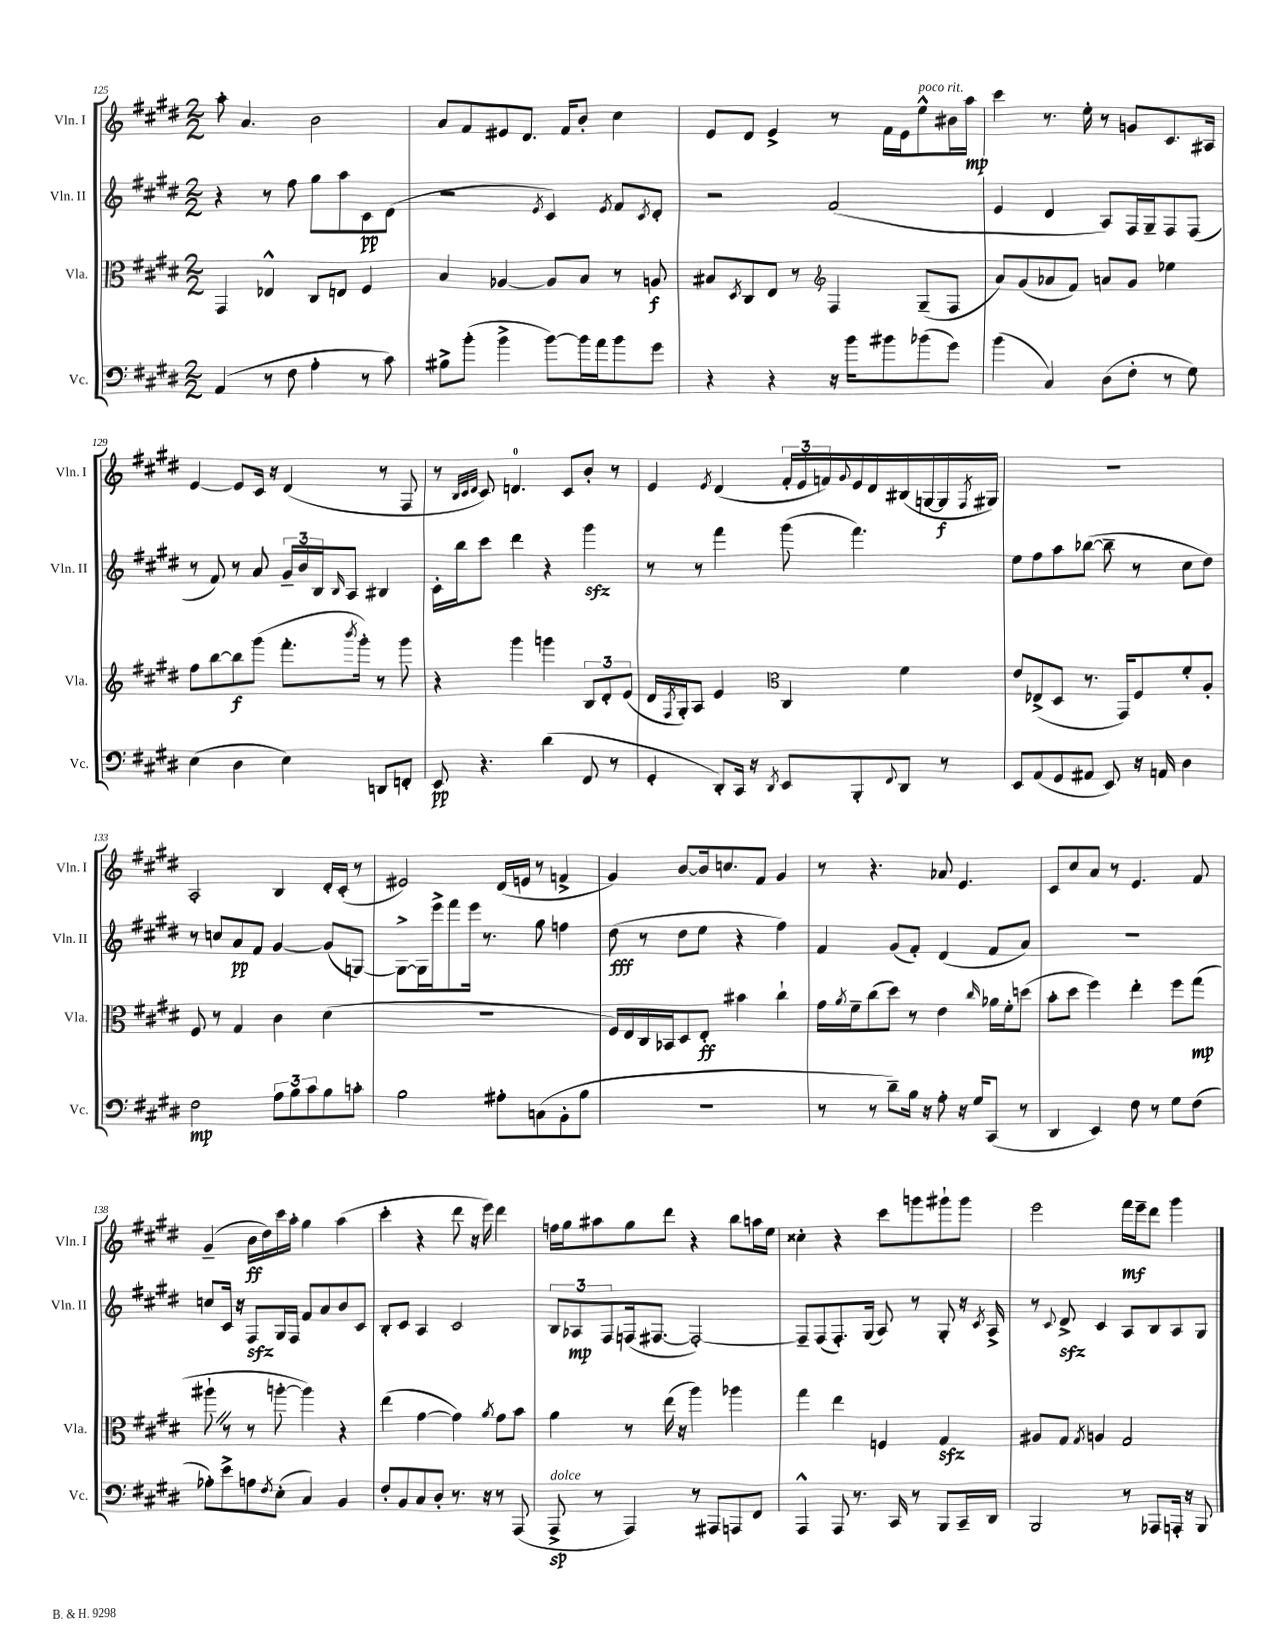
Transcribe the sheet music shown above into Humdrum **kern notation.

**kern	**kern	**kern	**kern
*staff4	*staff3	*staff2	*staff1
*clefF4	*clefC3	*clefG2	*clefG2
*k[f#c#g#d#]	*k[f#c#g#d#]	*k[f#c#g#d#]	*k[f#c#g#d#]
*M2/2	*M2/2	*M2/2	*M2/2
(4AA	4GG#	4r	8aa'
.	.	.	4.a
8r	4E-^^	8r	.
8F#	.	8ff#	.
4A'	8C#	8gg#	2b
.	8E	8aa	.
8r	4F#	8c#	.
8c#)	.	(8d#	.
=	=	=	=
8B#^	4B	2r	8a
(8b'	.	.	8f#
4b^	[4A-	.	8e#
.	.	.	8.d#
.	.	8qe	.
[8b)	8A-]	4c#)	.
.	.	.	16f#
16b]	8B	.	8b'
16a	.	.	.
.	.	8qe	.
8b	8r	8f#	4cc#
.	.	8qc#	.
8g#	8A	8d#'	.
=	=	=	=
4r	8B#	2r	8e
.	8qD#	.	.
.	8C#	.	8d#
4r	8E	.	4e^
.	8r	.	.
*	*clefG2	*	*
16r	4F#	(2f#	8r
16b	.	.	.
8b#	.	.	16f#
.	.	.	16e
(8b-	(8G#~	.	8ee^^
8g#)	8F#	.	16b#
.	.	.	16aa
=	=	=	=
(4b	8a)	4e	4ccc#
.	(8g#	.	.
4C#)	8a-	4d#	8.r
.	8f#)	.	.
.	.	.	16ee'
(8D#	8a	8A)	8r
8F#'	8g#	16F#	8g
.	.	16G#~	.
8r	4ee-	8F#	8.c#
8G#)	.	(8F#	.
.	.	.	16A#
=	=	=	=
(4E	8ff#	8r	[4e
.	[8bb	8f#)	.
4D#	8bb]	8r	8e]
.	(8ggg#	8a	16c#
.	.	.	16r
4E)	8.fff#'	24g#~	(4d#
.	.	24b	.
.	.	24B	.
.	.	16qqB	.
.	.	8A	.
.	8qbbb	.	.
.	16ggg#')	.	.
8DD	8r	4B#	8r
8FF'	8ggg#	.	8F#
=	=	=	=
8EE	4r	16c#'	8r
.	.	16bb	.
.	.	.	32qqB
.	.	.	32qqc#
.	.	.	32qqd#
4.r	.	8ccc#	8c#)
.	4ggg#	4ddd#	4.d
(4d#	4ggg	4r	.
.	.	.	8c#
8FF#	12B	4ggg#	8b'
.	12d#'	.	.
8r	.	.	8r
.	(12e	.	.
=	=	=	=
4GG#'	16d#	8r	4e
.	8qF#	.	.
.	16G#')	.	.
.	8A	8r	.
.	.	.	8qe
8DD#')	4e	4fff#	(4d#
16CC#	.	.	.
16r	.	.	.
*	*clefC3	*	*
8qDD#	.	.	.
8EE	4C#	(8ggg#	24f#'
.	.	.	24e
.	.	.	24f)
.	.	.	8qqg#
8BBB'	.	4.fff#)	16e
.	.	.	16d#
8qqFF#	.	.	.
8DD#	4f#	.	(16B#
.	.	.	[16G
8r	.	.	16G]
.	.	.	8qF#
.	.	.	16G#)
=	=	=	=
8EE	8e	8ee	1r
(8AA	(8E-^	8ff#	.
8GG#	8D#	8aa	.
8AA#	8.r	([8bb-	.
8EE)	.	8bb-~]	.
.	16GG#)	.	.
16r	8F#	8r	.
16AA	.	.	.
4D#	8f#'	8cc#	.
.	8A'	8dd#)	.
=	=	=	=
2F#	8F#	8r	2A'
.	8r	8cc	.
.	4G#	8a	.
.	.	8f#	.
12A	4c#	[4g#	4B
12B	.	.	.
12c#	.	.	.
8B	(4d#	(8g#]	16d#'
.	.	.	(16c#'
8c'	.	[8G)	8r
=	=	=	=
2B	1r	8G^_	2e#)
.	.	16G]	.
.	.	16eee^	.
.	.	8fff#	.
.	.	16eee	.
.	.	8.r	.
8A#'	.	.	(16d#
.	.	.	16e
(8C	.	8gg#	8r
8BB'	.	4ff	4f^
8B	.	.	.
=	=	=	=
1r	16F#)	(8dd#	4g#)
.	16E	.	.
.	16C#	8r	.
.	16BB-	.	.
.	8D#	8dd#	[8b
.	8E'	8ee	16b]
.	.	.	8.cc
.	4b#	4r	.
.	.	.	8f#
.	4cc#`	4ff#)	4g#
=	=	=	=
8r	16g#	4f#	8r
.	8qa	.	.
.	16f#~	.	.
8r	(8cc#	.	4.r
8d#~)	8dd#)	(8g#	.
16B	8r	8f#')	.
16r	.	.	.
8A'	4e	(4d#	8a-
16r	.	.	4.e
16G#	.	.	.
.	16qqcc#	.	.
(8CC#	16a-	8f#	.
.	16f#'	.	.
8r	(8dd	8a)	.
=	=	=	=
4DD#	8b'	1r	8c#
.	8dd#	.	8cc#
4EE)	4ff#)	.	8a
.	.	.	8r
8F#	4ee'	.	4.e
8r	.	.	.
8G#	8ff#	.	.
(8F#	(8gg#	.	8f#
=	=	=	=
8A-')	8aa#`	8cc	(4g#~
8e^	8r	16c#	.
.	.	16r	.
8A	8r	8F#	16b
.	.	.	16dd#)
8qF#	.	.	.
(8E'	[8aa'	16G#	16ccc#
.	.	16F#	16aa'
4C#)	4aa])	8f#	4gg#
.	.	8a	.
4BB	4r	8b	(4aa
.	.	8c#	.
=	=	=	=
8F#'	(4ee	8B'	4ccc#'
8BB	.	8c#	.
8C#	[4g#	4A	4r
8D#'	.	.	.
8.r	4g#])	2c#	8ddd#
.	.	.	16r
16r	.	.	16eee)
.	8qa	.	.
8r	8g#	.	4ddd#
(8AAA	8b	.	.
=	=	=	=
8AAA^	4a	12B	16ff
.	.	.	16gg#
.	.	12A-	.
8r	.	.	8aa#
.	.	12F#	.
4AAA)	8r	(16F	8gg#
.	.	[8.F#	.
.	(16ee	.	8ddd#
.	16r	.	.
8r	4aa)	2F#'_)	4r
8AAA#	.	.	.
8AAA	4aa-	.	8bb
8FF#	.	.	16aa
.	.	.	16ee
=	=	=	=
4AAA^^	4gg#	8F#~]	4cc##'
.	.	(8F#	.
8AAA	4ee	8.F#')	4r
8.r	.	.	.
.	.	(16G#	.
.	4F	8A)	8ccc#
16CC#	.	.	.
8r	.	8r	8ggg
8BBB	4G#	8G#'	8ggg#`
16CC#~	.	16r	8ggg#
.	.	8qc#	.
16DD#	.	16A^	.
=	=	=	=
2BBB	8A#	8r	2eee
.	.	8qqc#	.
.	8G#	8d#^	.
.	8qG#	.	.
.	4A	4c#	.
8r	2G#	8A	16fff#
.	.	.	16eee~
8AAA-	.	8B	8ddd#
16AAA'	.	8A	4ggg#
16r	.	.	.
8BBB	.	8G#	.
==	==	==	==
*-	*-	*-	*-
